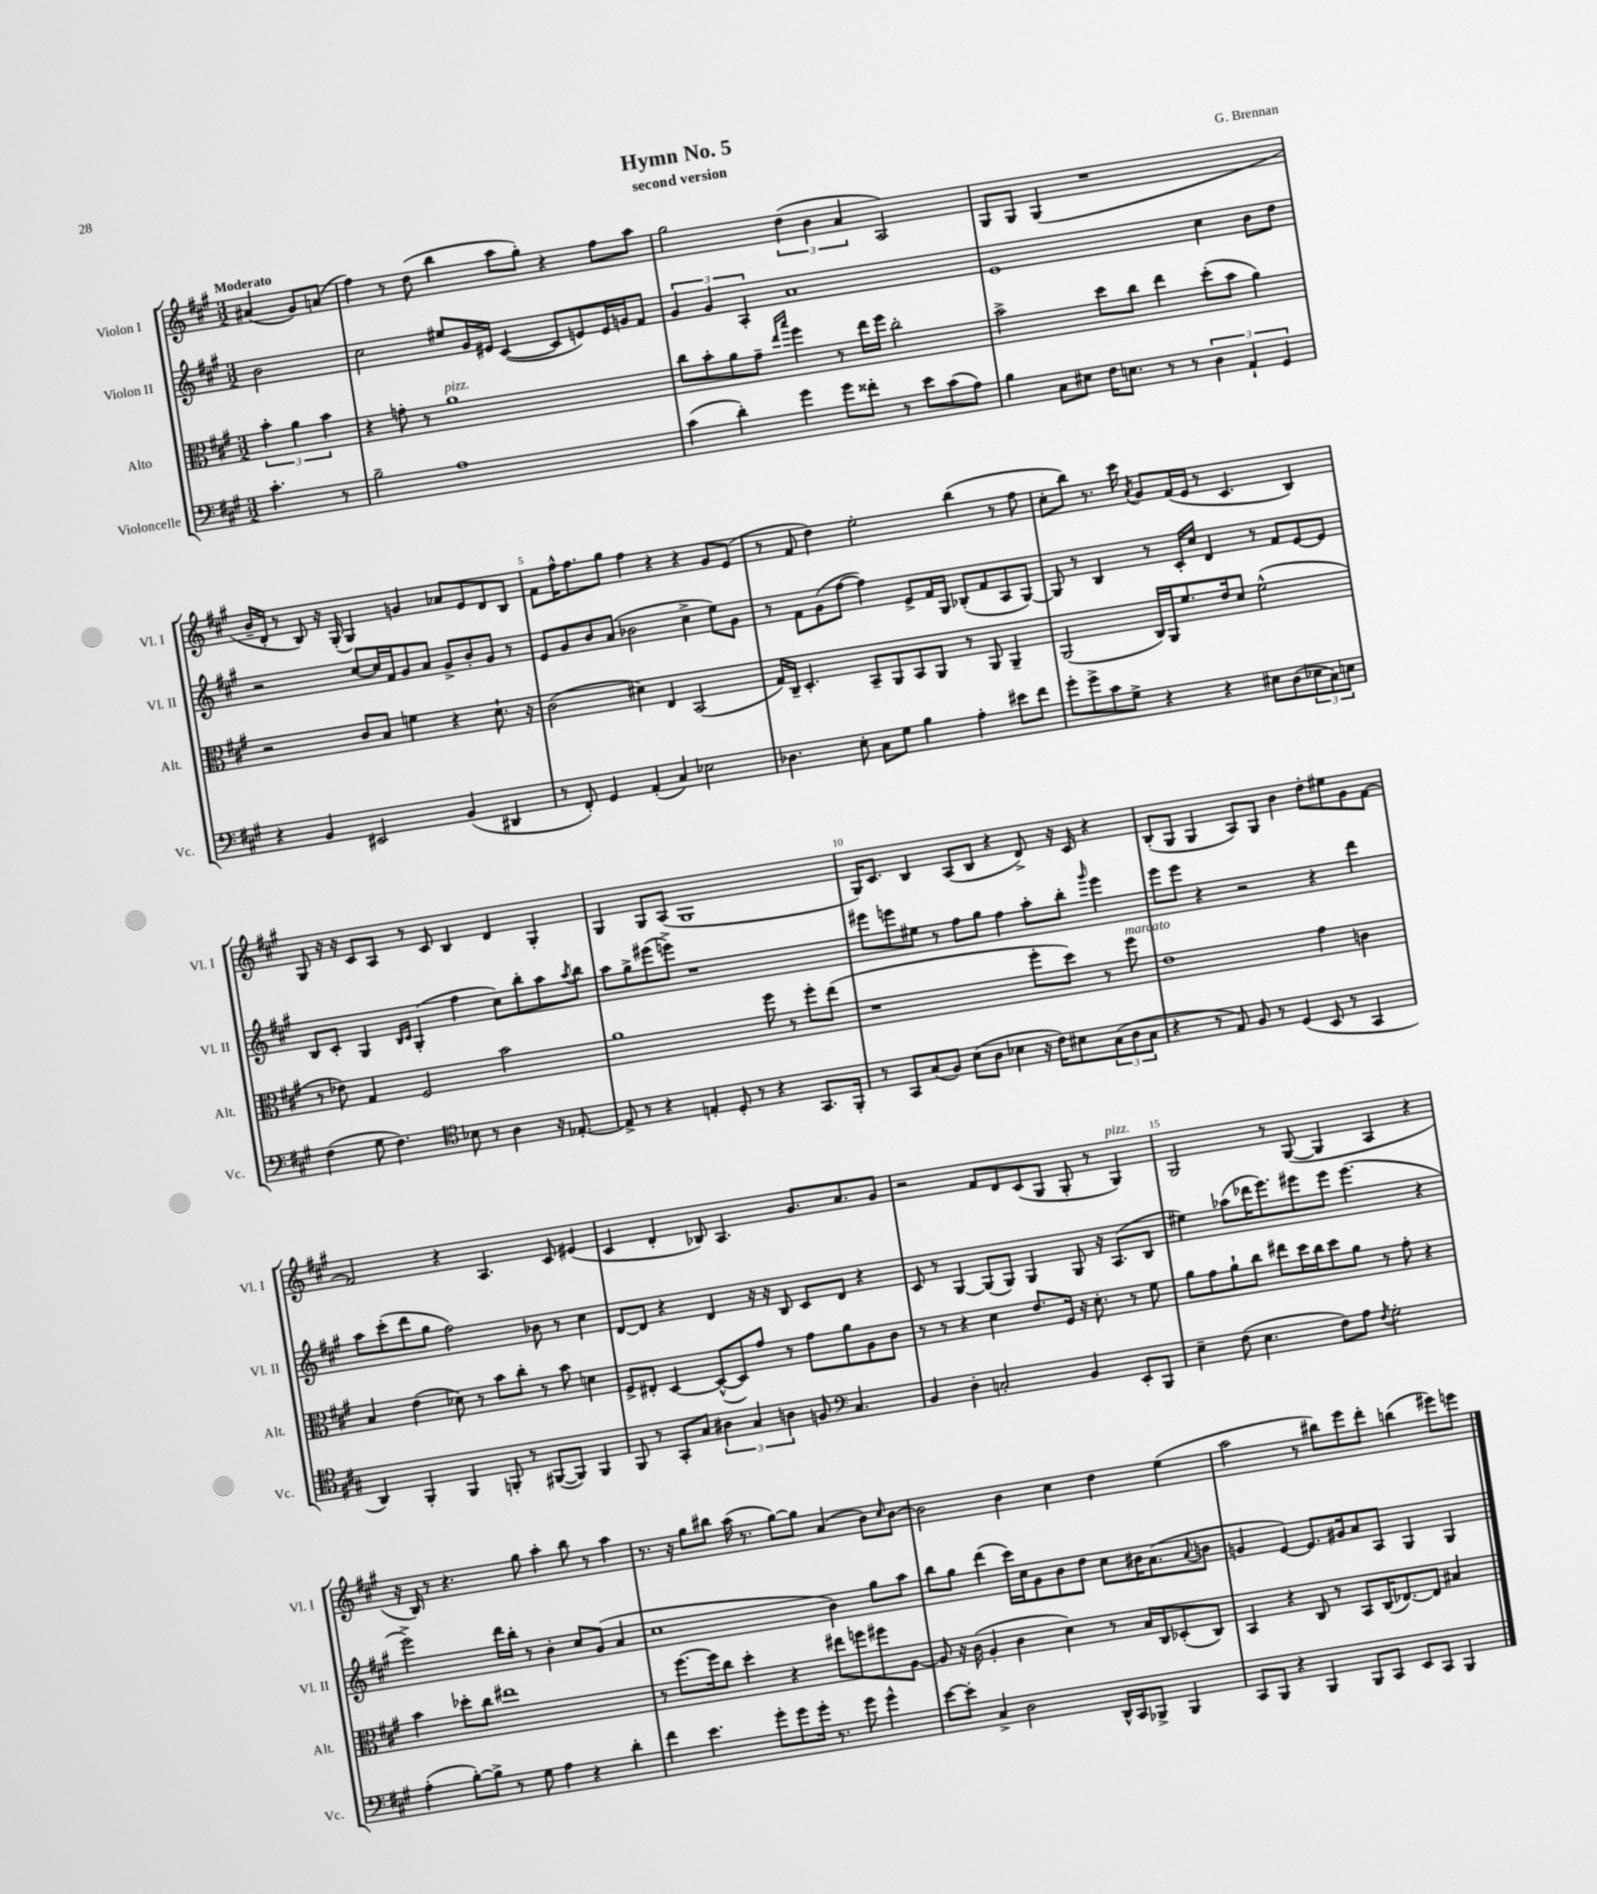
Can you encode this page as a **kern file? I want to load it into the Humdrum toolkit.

**kern	**kern	**kern	**kern
*part4	*part3	*part2	*part1
*staff4	*staff3	*staff2	*staff1
*I"Violoncelle	*I"Alto	*I"Violon II	*I"Violon I
*I'Vc.	*I'Alt.	*I'Vl. II	*I'Vl. I
*clefF4	*clefC3	*clefG2	*clefG2
*k[f#c#g#]	*k[f#c#g#]	*k[f#c#g#]	*k[f#c#g#]
*M3/2	*M3/2	*M3/2	*M3/2
=	=	=	=
!	!	!	!LO:TX:a:B:t=Moderato
4.c#'\	6b'\	2b\	(4a#X/
.	6a\	.	.
.	.	.	8g#/L)
.	6b\	.	.
8r	.	.	(8an/J
=1	=1	=1	=1
2B~\	4r	2cc#\	4ff#\)
.	8gn'\	.	8r
.	8r	.	(8dd\
!	!LO:TX:a:i:t=pizz.	!	!
1A	1a	8ee#X/L	4bb\
.	.	16g#/L	.
.	.	16e#X/JJ	.
.	.	([4c#/	8aa\L
.	.	.	8gg#'\J)
.	.	8c#/L]	4r
.	.	8en/)	.
.	.	16e/L	8ff#\L
.	.	16gn/J	.
.	.	8f#/J	8aa\J
=2	=2	=2	=2
(4c#\	8cc#\L	6g#/	2gg#\
.	8b'\	.	.
.	.	6g#/	.
4d'\)	8a\	.	.
.	.	6A'/	.
.	8g#~\J	.	.
.	16qqee/LL	.	.
.	16qqbb/JJ	.	.
4g#\	4ff#\	1a	(6dd\
.	.	.	6b\
8g#\L	8r	.	.
.	.	.	6a/
8f##X'\J	16ee\LL	.	.
.	16ff#\JJ	.	.
8r	2cc#'\	.	2A/)
8e\L	.	.	.
(8c#\	.	.	.
8A\J)	.	.	.
=3	=3	=3	=3
4B\	2b^\	1e	8G#/L
.	.	.	8G#/J
8C#\L	.	.	(4G#/
8E#X\J	.	.	.
16F#\KL	8dd\L	.	1r
8.En\J	.	.	.
.	8cc#\J	.	.
8r	4ee\	.	.
8r	.	.	.
6D\	(8dd'\L	4cc#\	.
.	8b\J	.	.
6AA`/	.	.	.
.	4a\)	8b\L	.
6GG#/	.	.	.
.	.	8dd\J	.
!!LO:LB:g=z
=4	=4	=4	=4
4r	2r	2r	16b~/LL
.	.	.	16d'/JJ
.	.	.	8r
4BB/	.	.	8B/)
.	.	.	16r
.	.	.	(16G#'/
2EE#X/	8c#/L	[8cc#/L	4G#/)
.	8B/J	16cc#/L]	.
.	.	16f#/J	.
.	4fn\	8g#/	4gn/
.	.	8a/J	.
(4BB/	4r	8g#^/L	8a-X/L
.	.	8b'/	8e/
4DD#X/	8.d`\	8g#/J	8d/
.	.	8r	8B/J
.	16r	.	.
=5	=5	=5	=5
8r	(2c#\	8e/L	8f#\L
8FF#'/)	.	8g#/	16ff#^^\K
.	.	.	8.ff#\
4GG#/	.	8b/	.
.	.	(8a/J	8gg#\J
(4AA'/	4d#X\)	2b-X\	4ff#\
4C#/)	4E/	.	4r
2E-X\	(2BB/	4cc#^\	4r
.	.	8ee\L)	8g#/L
.	.	8g#\J	(8e/J
=6	=6	=6	=6
4.D-X\	16G#/LL)	8r	8r
.	16C#~/JJ	.	.
.	4.D'/	8f#\L	8f#/
.	.	(8g#\	4dd\)
8E'\	.	[8ff#\J	.
8C#\L	8BB~/L	4ff#\])	2ee'\
8G#\J	8AA/	.	.
4B\	8BB/	8e^/L	.
.	8AA/J	16f#/L	.
.	.	16G#/JJ	.
4A'\	8r	(8B-X'/L	(4bb\
.	8AA/	8f#/	.
8e#X\L	4AA~/	8A/	8r
8f#\J	.	[8G#/J)	8ff#\
=7	=7	=7	=7
8g#'\L	(2AA/	8G#/]	8cc#'\L
8g#^\	.	8r	8bb\J)
8c#\	.	4B/	8.r
8G#^\J	.	.	.
.	.	.	16ccc#\
.	.	.	8qa/
4r	16C#/LL)	8r	8g#/L
.	16AA/J	.	.
.	8.f#/	16c#'/LL	(16f#/L
.	.	16cc#/JJ	16e/JJ
4r	.	4d/	8r
.	16e/k	.	.
.	8d/J	.	4.c#/
8E#X\L	(2f#^^\	8r	.
(8D\	.	8f#/L	.
12E-X\	.	[8e/	4B/)
12C#\)	.	.	.
.	.	8e/J]	.
12En\J	.	.	.
!!LO:LB:g=z
=8	=8	=8	=8
(4F#\	8r	8B/L	8G#/
.	8e-X\)	8c#'/J	16r
.	.	.	16r
8G#\	4G#/	4G#/	8c#/L
4.F#\)	.	.	8A/J
.	.	16qqB/LL	.
.	.	16qqc#/JJ	.
.	2F#/	(4G#'/	8r
.	.	.	8c#/
*clefC4	*	*	*
8B-X\	.	4ff#\	4B/
8r	.	.	.
4A\	2b\	8cc#\L)	4d/
.	.	8bb'\	.
16r	.	8aa\	4G#'/
[8.E-X'/	.	.	.
.	.	8qaa/	.
.	.	8bb\J	.
=9	=9	=9	=9
8E-^/]	1a	8aa\L	4G#/
8r	.	8gg#^\	.
4r	.	(8eee#X\	8G#/L
.	.	8eeen^\J)	(8A/J
4En'/	.	1r	1G#
8D'/	.	.	.
8r	.	.	.
4r	8ff#\	.	.
.	8r	.	.
8.GG#/L	8ff#'\L	.	.
.	(8ee\J	.	.
16FF#'/Jk	.	.	.
=10	=10	=10	=10
8r	1r	8eee#X\L	16G#/KL)
.	.	.	8.c#/J
8GG#/L	.	8eeen\	.
(8G#/	.	8ee#X\J	4B/
8F#/J)	.	8r	.
(8B\L	.	8ff#\L	(8A/L
8A\J	.	8gg#\J	8B/J
4B-X\	.	4ff#\	4r
16r	8ff#'\L	8aa'\L	8d^/)
16c#\KL)	.	.	.
8B#X\	8dd\J)	8bb'\J	16r
.	.	.	16c#/
.	.	16qqggg#/	.
(12G#\	8r	4eee\	4r
12A\	.	.	.
!	!LO:TX:a:i:t=marcato	!	!
.	8ff#\	.	.
12G#\J	.	.	.
=11	=11	=11	=11
4r	1e	8eee\L	(8B'/L
.	.	8eee\J	8G#/J
8r	.	4r	4G#/
8E/)	.	.	.
8F#/	.	2r	8A/L)
8r	.	.	8G#/J
(4D/	.	.	4b\
8BB/	4g#\	4r	8dd'\L
8r	.	.	8ee#X\
4GG#/	4cn\	4ddd\	8g#\
.	.	.	[8f#\J
!!LO:LB:g=z
=12	=12	=12	=12
4AA/)	4B/	8aa\L	2f#/]
.	.	(8ccc#'\	.
4FF#'/	(4e\	8ddd\	.
.	.	8gg#\J	.
4FF#/	8d-X\)	2ff#\)	4r
.	8r	.	.
8FFn'/	8b\L	.	4.A/
8r	8cc#'\J	.	.
([8FF#X/L	8r	8b-X\	.
8FF#/J])	8b\	8r	8c#/
4FF#/	4dn\	4cc#\	(4e#X/
=13	=13	=13	=13
8FF#/	8F#^/L	[8d/L	4c#/
8r	8E#X'/J	8d/J]	.
8GG#'/L	[4D/	4r	4d'/
8G#/J	.	.	.
6A#X\	(8D^^/L_	4d/	8B-X/)
.	8D/])	.	4.A/
6G#/	.	.	.
.	8g#/J	16r	.
.	.	16r	.
6An\	.	.	.
.	8r	8B/	.
8Fn/	8g#\L	8c#/L	8.g#/L
*clefF4	*	*	*
4.C#/	8a\	8d/J	.
.	.	.	8.a/
.	8A\	4r	.
.	8c#\J	.	8g#/J
=14	=14	=14	=14
4BB/	8r	8c#/	2r
.	8r	8r	.
4D'\	4r	[4G#/	.
2Cn'/	4d\	(8G#/L]	8f#/L
.	.	8G#/J)	8d/
.	8.e/L	4G#/	(8c#/
.	.	.	8G#/J
.	16F#/Jk	.	.
4BB/	16r	8G#/	8G#'/
.	8.d'\	.	.
.	.	16r	8r
.	.	(8.A/L	.
!	!	!	!LO:TX:a:i:t=pizz.
8EE'/L	8r	.	4G#/)
8BBB/J	8f#\	8B/J	.
=15	=15	=15	=15
4E~\	8a\L	4ee#X\)	2G#/
.	8g#\	.	.
(8F#\	8a`\	(8aa-X\L	.
4.E\	8cc#\J	16ddd-X\K	.
.	.	8.eee\)	.
.	8ee#X\L	.	8r
.	16dd\L	8eee#X\	([8G#/
.	16cc#\J	.	.
8F#\L)	8dd\	8eee#\J	4G#/]
8A\J	8a\J	(4.eee#\	.
8qF#/	.	.	.
2G#'\	8r	.	4A/
.	8g#'\	.	.
.	4r	4r	4r
!!LO:LB:g=z
=16	=16	=16	=16
(4A'\	4b\	2eee^\)	16r
.	.	.	16B/)
.	.	.	8r
[8B'\L)	8dd-X'\L	.	4.r
8B^\J]	8cc#\J	.	.
8r	1ee#X	16ddd\LL	.
.	.	16bb'\JJ	.
8G#\	.	8r	8gg#\
4A\	.	4b'\	4aa'\
4r	.	8cc#/L	8bb\
.	.	(8g#/J	8r
4d'\	.	4a/	4aa\
=17	=17	=17	=17
4f#\	8r	1cc#	8.r
.	[8.ff#\L	.	.
.	.	.	16r
4.e\	.	.	8gg#\L
.	16ff#\k]	.	.
.	8cc#\J	.	8bb#X\J
.	4dd'\	.	(16aa\
.	.	.	8.r
8g#'\L	.	.	.
8g#\	4r	.	[8gg#\L)
16g#'\Jk	.	.	8gg#\J]
8.r	.	.	.
.	8ee#X\L	4b\)	(4a/
8g#\	8ffn\	.	.
4g#^^\	8ff#X\	8gg#\L	8b\L)
.	.	.	16qqcc#/
.	[8A\J	8aa\J	[8b\J
=18	=18	=18	=18
[8e\L	8A/]	8bb\L	2b\]
8e'\J]	16r	8gg#\J	.
.	(16c#\	.	.
4C#^/	4A'/	(4ddd\	.
2D\	4c#\	16ccc#\LL)	4b\
.	.	16cc#\J	.
.	.	8g#\	.
.	4d\)	8b\	4cc#\
.	.	8dd\J	.
16DD^^/LL	8r	8cc#\L	4dd\
16CC#/J	.	.	.
8BBB-X^/J	16B/LL	16b#X\K	.
.	16C#/J	(8.a\	.
4BBB-/	(8D-X'/	.	(4ee\
.	.	8qqa/	.
.	8C#/J)	8bn\J	.
=19	=19	=19	=19
8CC#/L	4BB/	4gn/	2aa\
8BBB/J	.	.	.
4r	4r	[4e/)	.
4BBB/	8C#/	8.e/L]	8r
.	8r	.	8bb#X\L)
.	.	16g#X/k	.
8BBB/L	8BB/L	8a/	8eee\
8CC#/J	(16C#/K	8A/J	8ddd'\J
.	[8.E-X/)	.	.
8EE/L	.	4G#/	(4bbn\
8CC#/J	8E-/J]	.	.
4BBB/	4B#X/	4G#/	8eee#X\L)
.	.	.	8eeen\J
==	==	==	==
*-	*-	*-	*-
